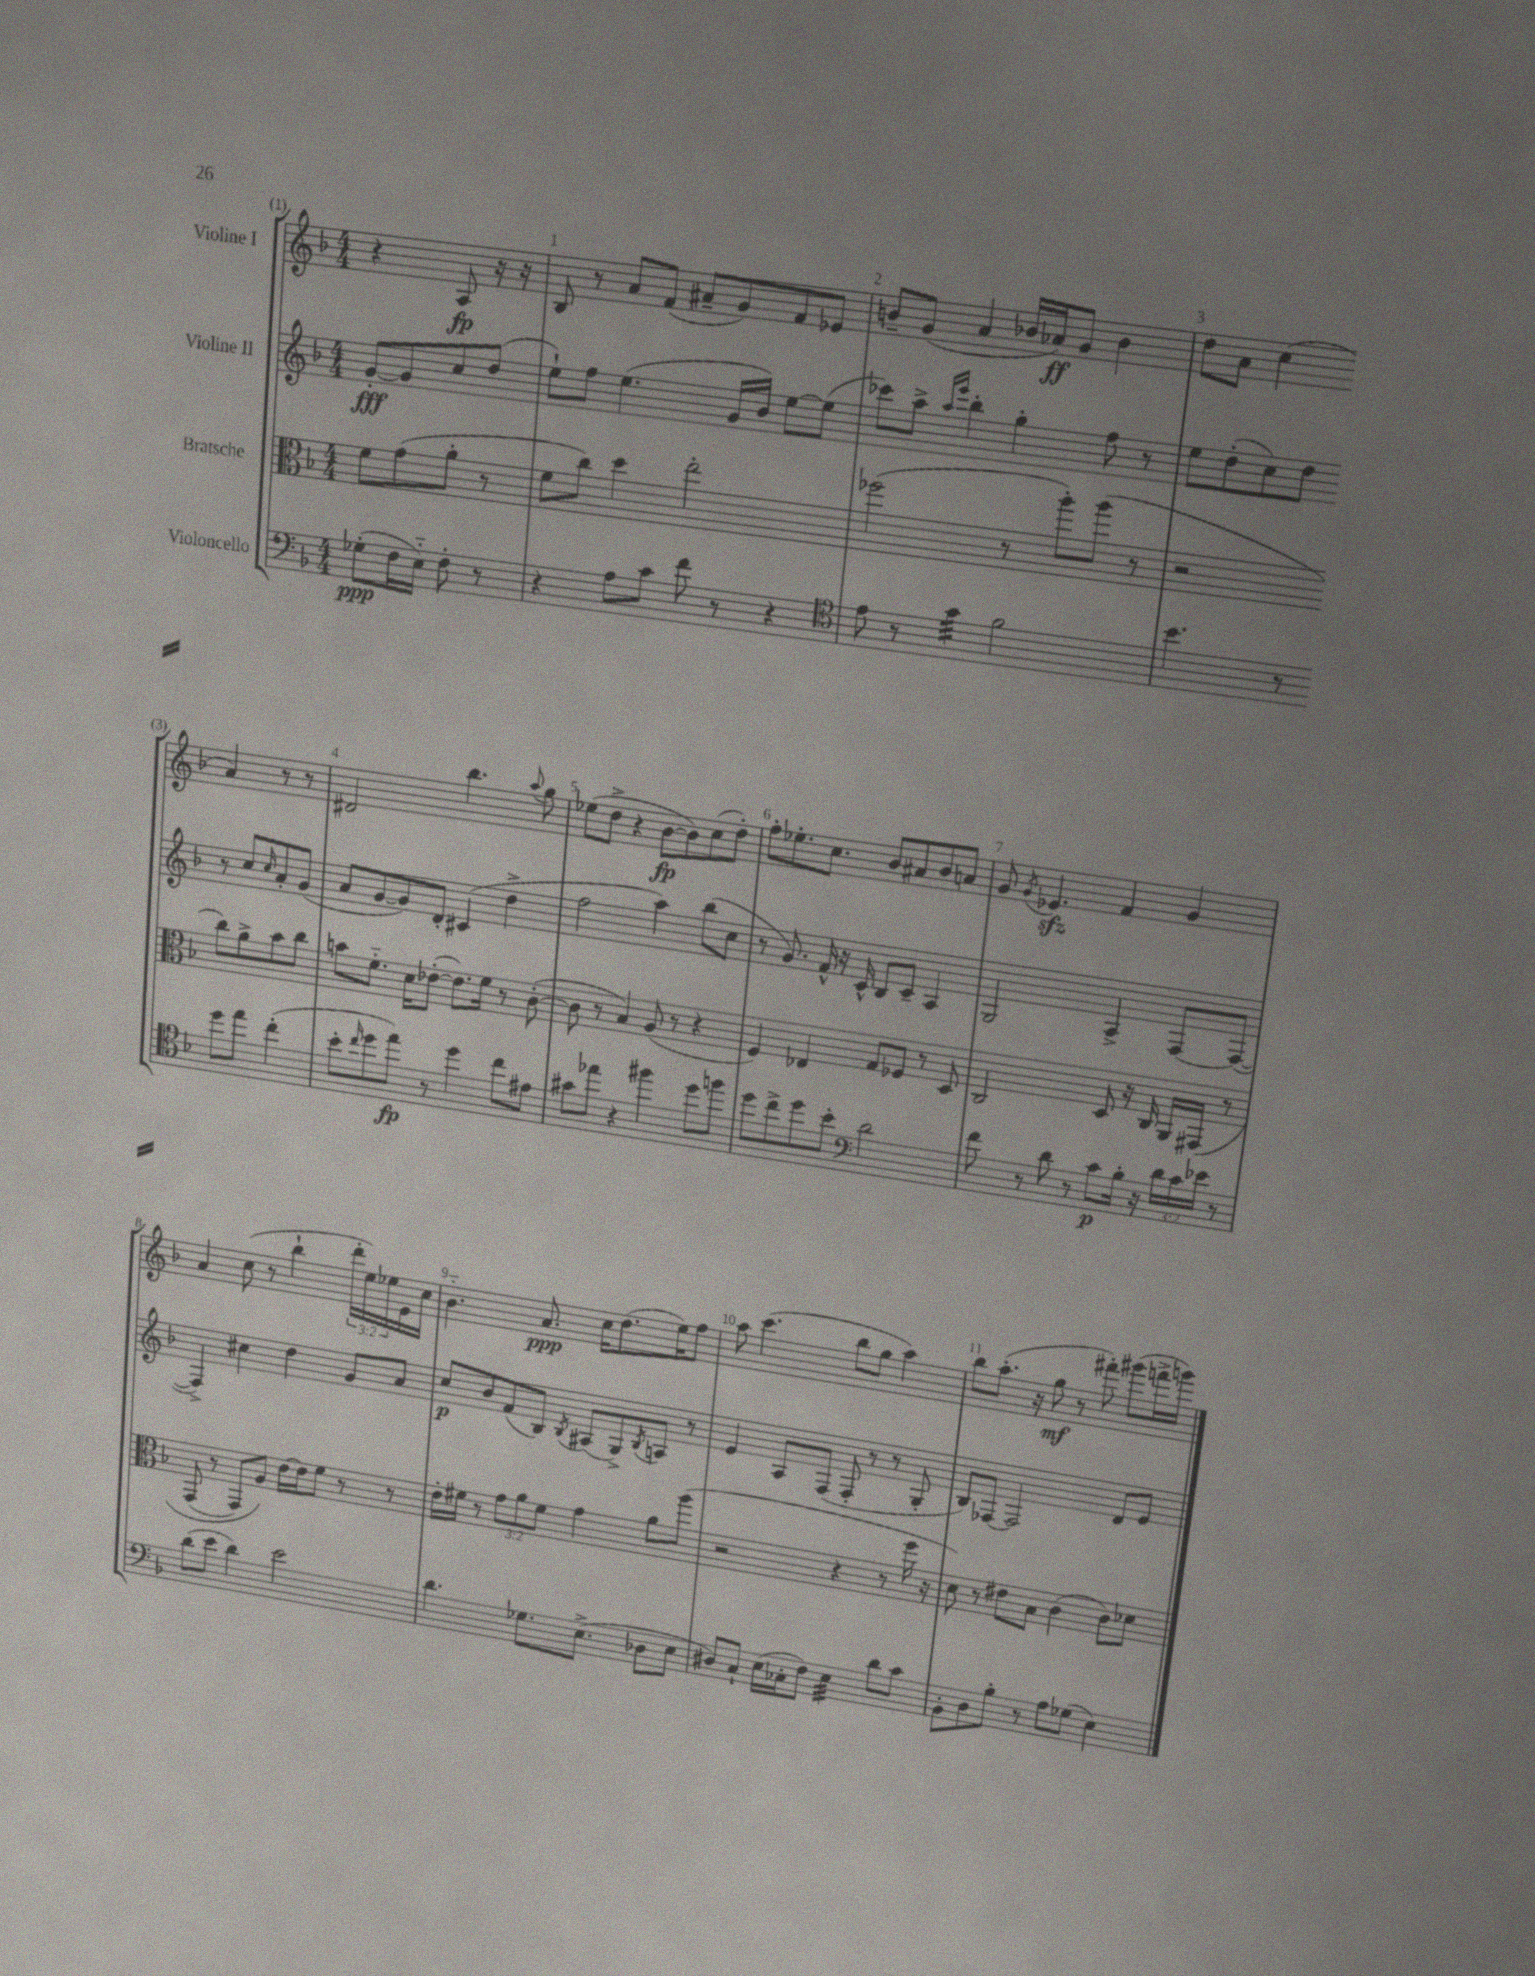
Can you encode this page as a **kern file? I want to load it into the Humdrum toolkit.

**kern	**kern	**kern	**kern
*staff4	*staff3	*staff2	*staff1
*clefF4	*clefC3	*clefG2	*clefG2
*k[b-]	*k[b-]	*k[b-]	*k[b-]
*M4/4	*M4/4	*M4/4	*M4/4
(8G-'\L	8f\L	[8g'/L	4r
16F\L	(8g\	8g/]	.
16E'~\JJ)	.	.	.
8F'\	8a'\J	8cc/	8A/
8r	8r	(8dd/J	16r
.	.	.	16r
=	=	=	=
4r	8f\L	8ee`\L)	8B-/
.	8cc\J)	8ff\J	8r
8A\L	4dd\	(4.ee\	8a/L
8c\J	.	.	(8f/J
8f\	2ee'\	.	8a#~/L
8r	.	16g/LL	8g/)
.	.	16b-/JJ)	.
4r	.	[8ee\L	8f/
.	.	(8ee\]J	8e-/J
=	=	=	=
*clefC4	*	*	*
8e\	(2ff-\	8ccc-\L)	8b~/L
8r	.	8aa^\J	(8g/J
.	.	16qqaa/LL	.
.	.	16qqeee/JJ	.
4g\	.	4bb-'\	4a/
2f\	8r	4gg'\	16b-/LL
.	.	.	16a-/J)
.	8aa'\L)	.	8g/J
.	(8aa\J	8ff\	4b-\
.	8r	8r	.
=	=	=	=
4.b-\	2r	8ee\L	8dd\L
.	.	(8dd'\	8a\J
.	.	8cc\)	(4cc\
8r	.	8dd\J	.
8dd\L	8cc\L)	8r	4a/)
8ee\J	8a^\	8cc/L	.
.	.	16qqcc/	.
(4cc'\	8b-\	8a'/	8r
.	8cc\J	(8g/J	8r
=	=	=	=
8b-'\L	8b\L	8a/L	2d#/
16qqcc/	.	.	.
8dd\	8.f'~\J	[8g/	.
8ee\J)	.	8g/])	.
.	16d\LK	.	.
8r	([8e-'\J	8d'/J	.
4dd\	8.e-\]L)	(4c#/	4.bb-\
.	16f\Jk	.	.
8cc\L	8r	4dd^\	.
.	.	.	8qqaa/
8e#\J	([8c'\	.	8gg\
=	=	=	=
8g#\L	8c\]	2ff\	(8ee-\L
8ee-\J	8r	.	8dd^\J
4r	4B-/)	.	4r
4ff#\	(8A/	4aa\)	[8b-\L
.	8r	.	8b-\])
8dd\L	4r	(8bb-\L	(8cc\
8ff\J	.	8cc\J	8dd'\J)
=	=	=	=
8dd\L	4F/)	8r	8ff'\L
8cc^\	.	8.g/)	8.ee-'\
8dd\	4E-/	.	.
.	.	16f^^/	8.cc\J
8b-'\J	.	16r	.
.	.	16c^^/	.
*clefF4	*	*	*
2d\	8G/L	8B-/L	8b-/L
.	8F-/J	8c~/J	8a#/
.	8r	4A/	8b-/
.	8D/	.	8a/J
=	=	=	=
8f\	2C/	2G/	8g/
.	.	.	8qg/
8r	.	.	4.e-/
8d\	.	.	.
8r	.	.	.
8c\L	8D/	4A^/	4f/
16B-'\Jk	16r	.	.
16r	16C/	.	.
24d\LL	16AA/LL	[8F/L	4g/
24c\	.	.	.
.	&(16GG#/JJ	.	.
24e-\JJ	.	.	.
8r	8r	(8F/_J	.
=	=	=	=
(8d\L	(8GG/	4F^/])	4a/
8e\J	8r	.	.
4d\)	8GG/L)	4cc#\	(8cc\
.	8A/J&)	.	8r
2e\	[16e\LL	4dd\	4bb-`\
.	16e\]J	.	.
.	8f\J	.	.
.	8r	8g/L	24ddd'\LL
.	.	.	24ee\)
.	.	.	24ee-\
.	8r	8a/J	16e\
.	.	.	16cc\JJ
=	=	=	=
4.d\	16e'\LL	8cc/L	4.b-'~\
.	16f#\JJ	.	.
.	8r	8b-/	.
.	12g\L	(8f/	.
.	12a\	.	.
8.G-\L	.	8B-/J)	8.a/
.	12f#\J	.	.
.	.	8qB-/	.
.	4g\	(8A#/L	.
(8.E^\J	.	.	16cc\LK
.	.	8G^/)	(8.dd\
.	.	8qB-/	.
8D-\L	8a\L	8A/J	.
.	.	.	16ee\K)
8E\J	(8aa\J	8r	8ff\J
=	=	=	=
8D#/L)	2r	4e/	8aa\
8C`/J	.	.	(4.ccc\
(16E\LL	.	8A/L	.
16C-'\J	.	.	.
8F\J)	.	(8F/J	.
4E\	4r	8F'/	8bb-\L
.	.	8r	8gg\J
8d\L	8r	8r	4aa\)
8c\J	16ff\	8G'/	.
.	16r	.	.
=	=	=	=
8BB-'\L	8d\)	8B-/L)	8bb-\L
8D\	8r	[8F-/J	(8.aa'\J
8B-'\J	8e#\L	2F-/]	.
.	.	.	16r
8r	8B-\J	.	8gg\
8A\L	(4c\	.	8r
(8G-\J	.	.	8fff#'\)
4E\)	8c\L)	8d/L	(8ggg#\L
.	8d-\J	8e/J	16fff^\L
.	.	.	16ggg\JJ)
==	==	==	==
*-	*-	*-	*-
